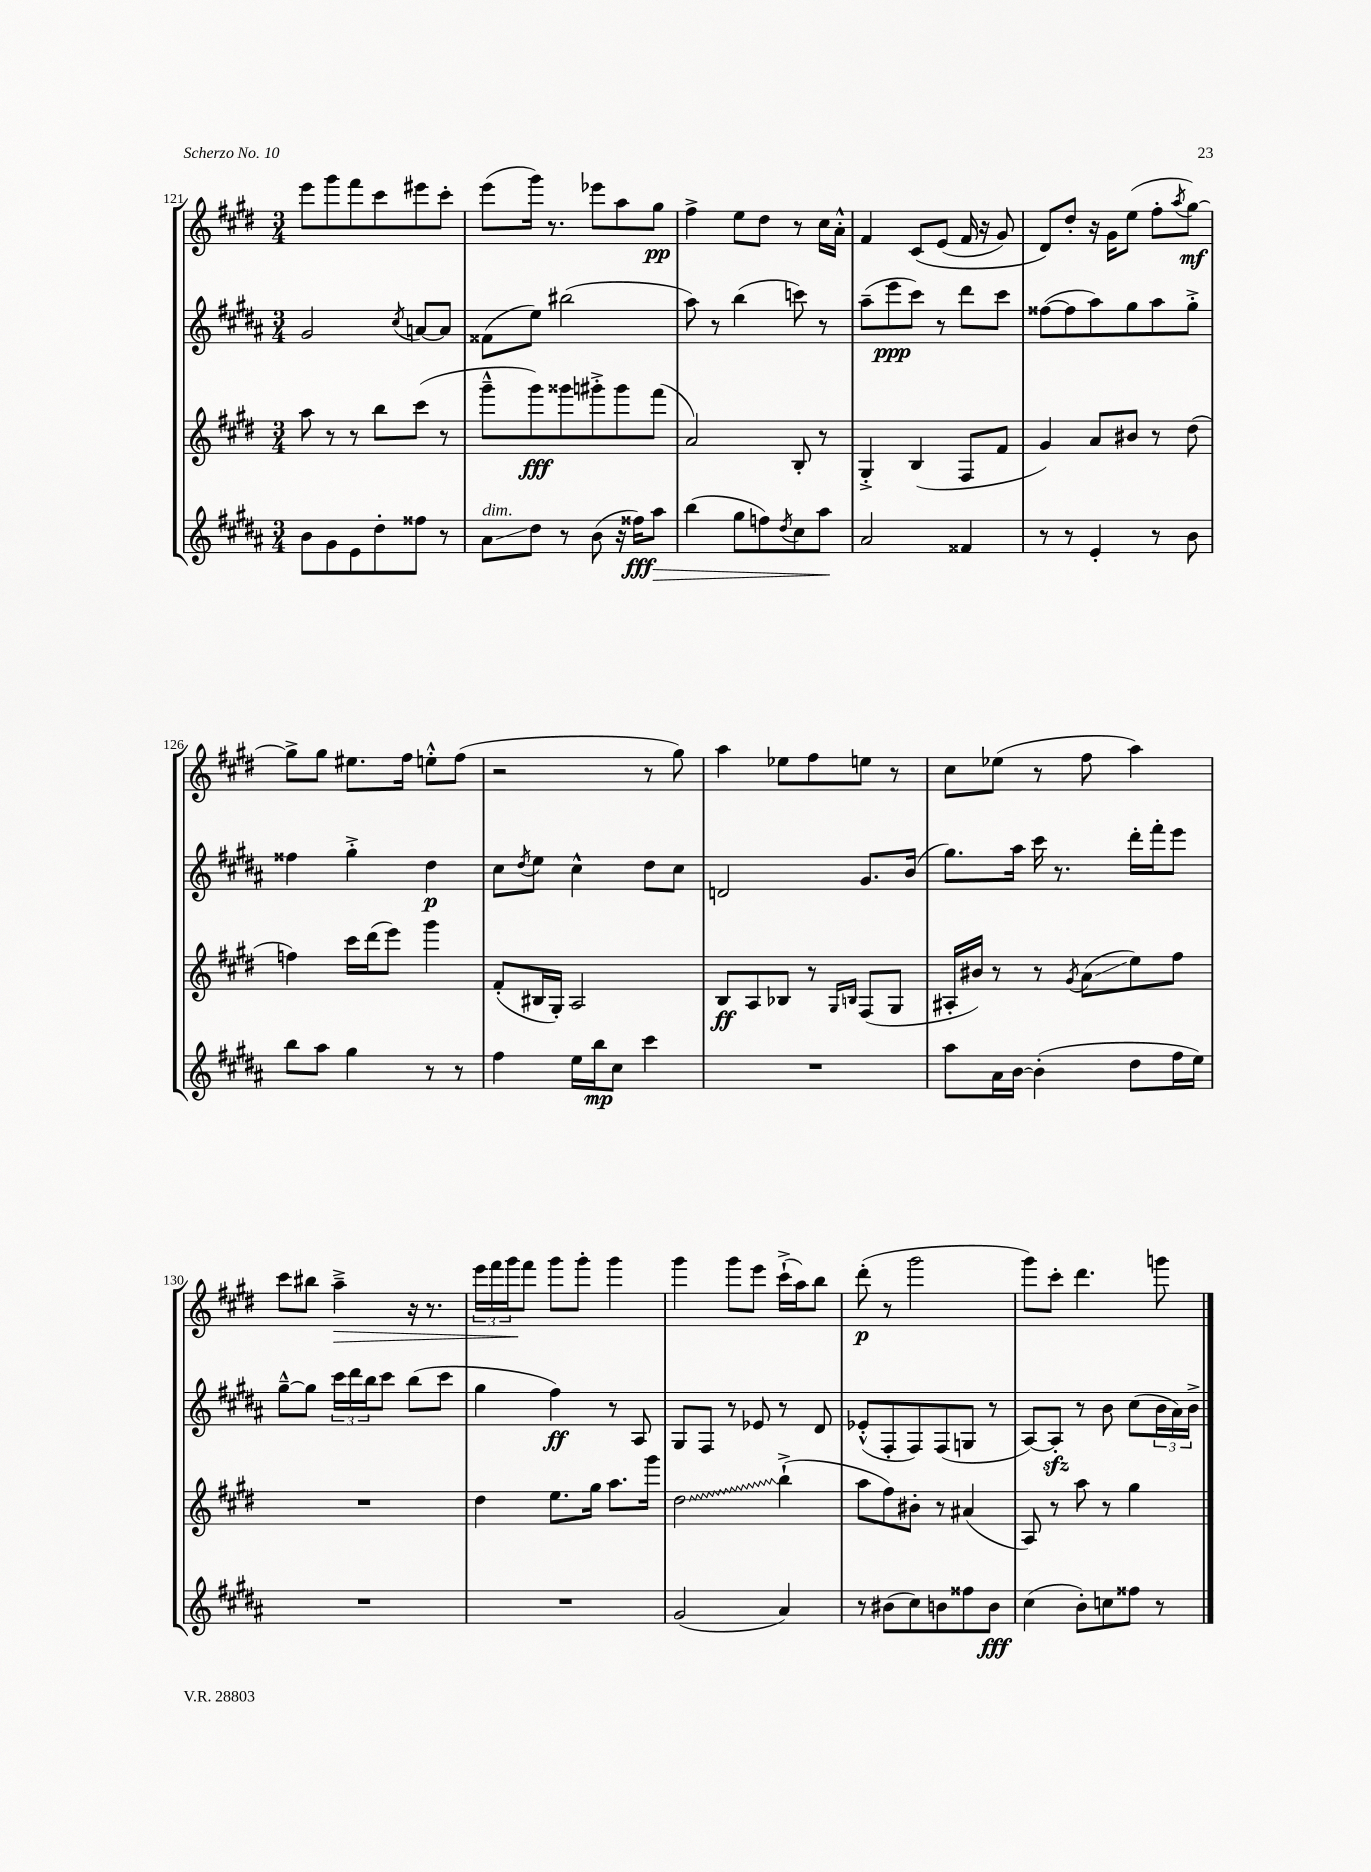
<<
\new StaffGroup <<
\new Staff = "s0" {
    \clef treble \key e \major \numericTimeSignature \time 3/4
    e'''8 gis'''8 fis'''8 cis'''8 eis'''8 cis'''8-. |
    e'''8( gis'''16) r8. ees'''8 a''8 gis''8\pp |
    fis''4-> e''8 dis''8 r8 cis''16 a'16-.-^ |
    fis'4 cis'8\( e'8( fis'16 r16 gis'8) |
    dis'8\) dis''8-. r16 gis'16 e''8( fis''8-. \acciaccatura { a''8 } gis''8~\mf) |
    gis''8-> gis''8 eis''8. fis''16 e''8-.-^ fis''8( |
    r2 r8 gis''8) |
    a''4 ees''8 fis''8 e''8 r8 |
    cis''8 ees''8( r8 fis''8 a''4) |
    cis'''8 bis''8 a''4--->\> r16 r8. |
    \tuplet 3/2 { e'''16 fis'''16 gis'''16\! } fis'''8 gis'''8 gis'''8-. gis'''4 |
    gis'''4 gis'''8 e'''8 cis'''16-!->( a''16) b''8 |
    dis'''8-.\p( r8 gis'''2 |
    gis'''8) cis'''8-. dis'''4. g'''8 \bar "|." |
}
\new Staff = "s1" {
    \clef treble \key b \major \numericTimeSignature \time 3/4
    gis'2 \acciaccatura { cis''8 } a'8~ a'8 |
    fisis'8( e''8) bis''2( |
    ais''8) r8 b''4( c'''8) r8 |
    ais''8--( e'''8\ppp cis'''8) r8 dis'''8 cis'''8 |
    fisis''8~( fisis''8 ais''8) gis''8 ais''8 gis''8-.-> |
    fisis''4 gis''4-.-> dis''4\p |
    cis''8 \acciaccatura { dis''8 } e''8 cis''4-^ dis''8 cis''8 |
    d'2 gis'8. b'16( |
    gis''8.) ais''16 cis'''16 r8. dis'''16-. fis'''16-. e'''8 |
    gis''8~---^ gis''8 \tuplet 3/2 { cis'''16 dis'''16 b''16 } cis'''8 b''8( cis'''8 |
    gis''4 fis''4\ff) r8 ais8 |
    gis8 fis8 r8 ees'8 r8 dis'8 |
    ees'8-.-^( fis8-. fis8) fis8( g8 r8 |
    ais8~) ais8-.\sfz r8 b'8 cis''8( \tuplet 3/2 { b'16 ais'16) b'16-> } \bar "|." |
}
\new Staff = "s2" {
    \clef treble \key e \major \numericTimeSignature \time 3/4
    a''8 r8 r8 b''8 cis'''8( r8 |
    gis'''8---^ gis'''8\fff) gisis'''8 gis'''8-.-> gis'''8 fis'''8( |
    a'2) b8-. r8 |
    gis4-.-> b4( fis8 fis'8 |
    gis'4) a'8 bis'8 r8 dis''8( |
    f''4) cis'''16 dis'''16( e'''8) gis'''4 |
    fis'8-.( bis16 gis16-.) a2 |
    b8\ff a8 bes8 r8 \grace { gis16 b16 } fis8( gis8 |
    ais16-. bis'16) r8 r8 \acciaccatura { gis'8 } a'8\glissando( e''8) fis''8 |
    R2. |
    dis''4 e''8. gis''16 a''8. gis'''16 |
    \once \override Glissando.style = #'zigzag dis''2\glissando b''4-!->( |
    a''8 fis''8) bis'8-. r8 ais'4( |
    a8) r8 a''8 r8 gis''4 \bar "|." |
}
\new Staff = "s3" {
    \clef treble \key b \major \numericTimeSignature \time 3/4
    b'8 gis'8 e'8 dis''8-. fisis''8 r8 |
    ais'8\glissando^\markup { \italic "dim." } dis''8 r8 b'8( r16 fisis''16\fff) ais''8\> |
    b''4( gis''8 f''8) \acciaccatura { dis''8 } cis''8 ais''8\! |
    ais'2 fisis'4 |
    r8 r8 e'4-. r8 b'8 |
    b''8 ais''8 gis''4 r8 r8 |
    fis''4 e''16 b''16\mp cis''8 cis'''4 |
    R2. |
    ais''8 ais'16 b'16~ b'4-.( dis''8 fis''16 e''16) |
    R2. |
    R2. |
    gis'2( ais'4) |
    r8 bis'8( cis''8) b'8 fisis''8 b'8\fff |
    cis''4( b'8-.) c''8 fisis''8 r8 \bar "|." |
}
>>
>>
\layout { \context { \Score currentBarNumber = #121 } }
